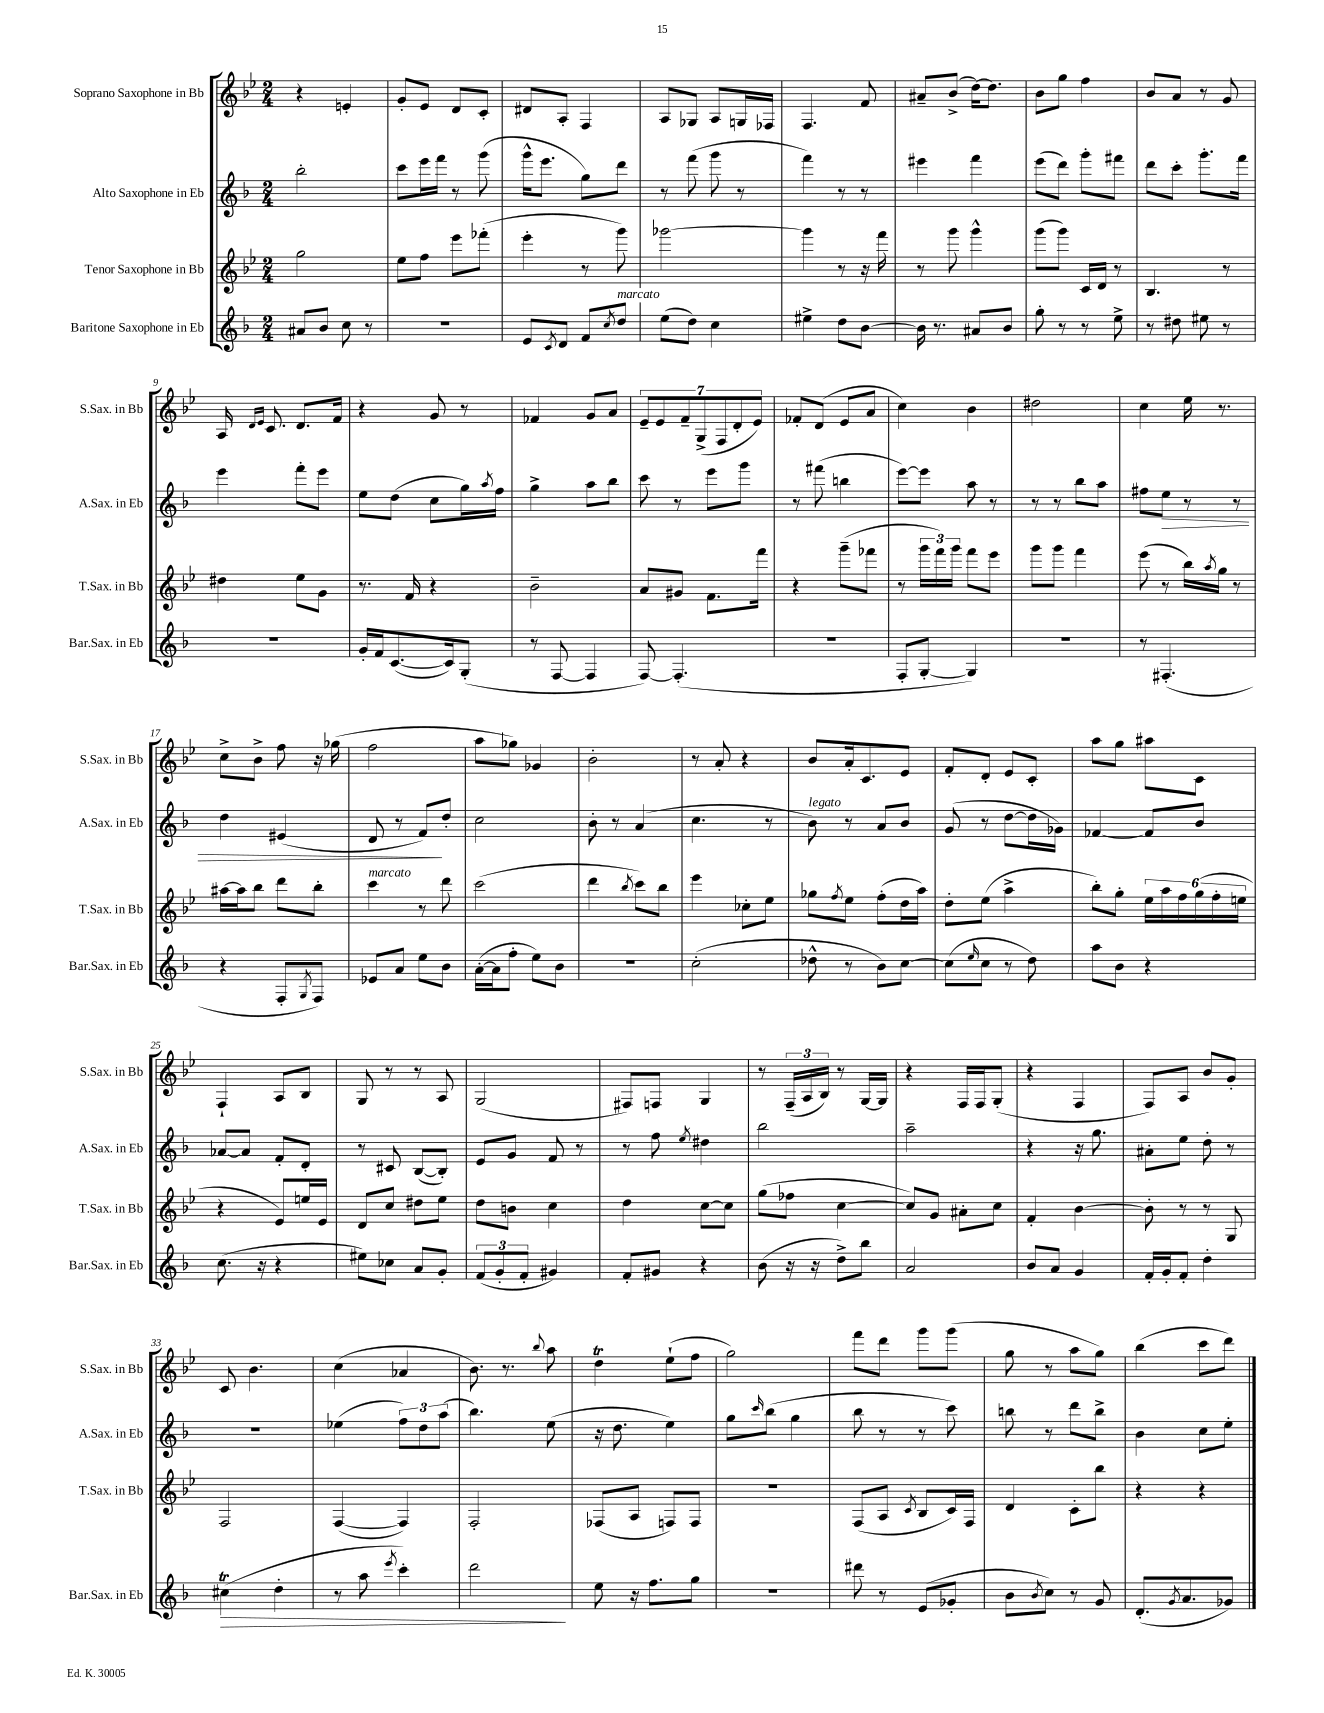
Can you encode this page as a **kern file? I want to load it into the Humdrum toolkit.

**kern	**dynam	**kern	**kern	**dynam	**kern
*part4	*part4	*part3	*part2	*part2	*part1
*staff4	*staff4	*staff3	*staff2	*staff2	*staff1
*I"Baritone Saxophone in Eb	*	*I"Tenor Saxophone in Bb	*I"Alto Saxophone in Eb	*	*I"Soprano Saxophone in Bb
*I'Bar.Sax. in Eb	*	*I'T.Sax. in Bb	*I'A.Sax. in Eb	*	*I'S.Sax. in Bb
*clefG2	*	*clefG2	*clefG2	*	*clefG2
*k[b-]	*	*k[b-e-]	*k[b-]	*	*k[b-e-]
*M2/4	*	*M2/4	*M2/4	*	*M2/4
=1	=1	=1	=1	=1	=1
8a#X/L	.	2gg\	2bb-'\	.	4r
8b-/J	.	.	.	.	.
8cc\	.	.	.	.	4en'/
8r	.	.	.	.	.
=2	=2	=2	=2	=2	=2
2r	.	8ee-\L	8ccc\L	.	8g'/L
.	.	8ff\J	16eee\L	.	8e-/J
.	.	.	16fff\JJ	.	.
.	.	8eee-\L	8r	.	8d/L
.	.	(8fff-X'\J	(8ggg\	.	8c'/J
=3	=3	=3	=3	=3	=3
8e/L	.	4eee-'\	16ggg^^\KL	.	8d#X/L
.	.	.	8.eee\J	.	.
8qc/	.	.	.	.	.
8d/J	.	.	.	.	8A'/J
8f/L	.	8r	8gg\L)	.	4F/
8qcc/	.	.	.	.	.
!LO:TX:a:i:t=marcato	!	!	!	!	!
8dd/J	.	8ggg\)	8ddd\J	.	.
=4	=4	=4	=4	=4	=4
(8ee\L	.	[2ggg-X\	8r	.	8A/L
8dd\J)	.	.	(8fff\	.	8G-X/J
4cc\	.	.	8ggg\	.	8A/L
.	.	.	8r	.	16Gn/L
.	.	.	.	.	16F-X/JJ
=5	=5	=5	=5	=5	=5
4ee#X^\	.	4ggg-\]	4fff\)	.	4.F/
8dd\L	.	8r	8r	.	.
[8b-\J	.	16r	8r	.	8f/
.	.	16fff\	.	.	.
=6	=6	=6	=6	=6	=6
16b-\]	.	8r	4eee#X\	.	8a#X~/L
8.r	.	.	.	.	.
.	.	8ggg\	.	.	(8b-^/J
8a#X/L	.	4ggg^^\	4fff\	.	[16dd\KL)
.	.	.	.	.	8.dd\J]
8b-/J	.	.	.	.	.
=7	=7	=7	=7	=7	=7
8gg'\	.	(8ggg\L	(8eee\L	.	8b-\L
8r	.	8ggg\J)	8ddd\J)	.	8gg\J
8r	.	16c/LL	8ggg'\L	.	4ff\
.	.	16d/JJ	.	.	.
8ee^\	.	8r	8fff#X\J	.	.
=8	=8	=8	=8	=8	=8
8r	.	4.B-/	8ddd\L	.	8b-/L
8dd#X\	.	.	8ccc'\J	.	8a/J
8ee#X\	.	.	8.ggg'\L	.	8r
8r	.	8r	.	.	8g/
.	.	.	16fff\Jk	.	.
!!LO:LB:g=z
=9	=9	=9	=9	=9	=9
2r	.	4dd#X\	4eee\	.	16A/
.	.	.	.	.	16qqd/LL
.	.	.	.	.	16qqe-/JJ
.	.	.	.	.	8.c/
.	.	8ee-\L	8fff'\L	.	8.d/L
.	.	8g\J	8eee\J	.	.
.	.	.	.	.	16f/Jk
=10	=10	=10	=10	=10	=10
16g'/LL	.	8.r	8ee\L	.	4r
16f/J	.	.	.	.	.
([8.c/	.	.	(8dd\J	.	.
.	.	16f/	.	.	.
.	.	4r	8cc\L	.	8g/
16c/k])	.	.	.	.	.
(8G'/J	.	.	16gg\L)	.	8r
.	.	.	8qaa/	.	.
.	.	.	16ff\JJ	.	.
=11	=11	=11	=11	=11	=11
8r	.	2b-~\	4gg^\	.	4f-X/
[8F/	.	.	.	.	.
4F/]	.	.	8aa\L	.	8g/L
.	.	.	8bb-\J	.	8a/J
=12	=12	=12	=12	=12	=12
[8F/)	.	8a/L	8ccc\	.	14e-~/L
.	.	.	.	.	14e-/
(4.F'/]	.	8g#X/J	8r	.	.
.	.	.	.	.	14f~/
.	.	.	.	.	(14G^/
.	.	8.f\L	8eee\L	.	.
.	.	.	.	.	14F/
.	.	.	.	.	14d'/
.	.	.	8ggg\J	.	.
.	.	.	.	.	14e-/J)
.	.	16fff\Jk	.	.	.
=13	=13	=13	=13	=13	=13
2r	.	4r	8r	.	8f-X'/L
.	.	.	(8fff#X\	.	(8d/J
.	.	(8ggg~\L	4bbn\	.	8e-/L
.	.	8fff-X\J	.	.	8a/J
=14	=14	=14	=14	=14	=14
8F'/L	.	8r	[8eee\L)	.	4cc\)
[8G'/J	.	24ggg\LL	8eee\J]	.	.
.	.	24fff\)	.	.	.
.	.	24ggg\JJ	.	.	.
4G/])	.	8fff\L	8aa\	.	4b-\
.	.	8eee-\J	8r	.	.
=15	=15	=15	=15	=15	=15
2r	.	8ggg\L	8r	.	2dd#X\
.	.	8ggg\J	8r	.	.
.	.	4fff\	8bb-\L	.	.
.	.	.	8aa\J	.	.
=16	=16	=16	=16	=16	=16
8r	.	(8eee-\	8ff#X\L	.	4cc\
!	!	!	!	!LO:HP:b	!
(4.F#X'/	.	8r	8ee\J	>	.
.	.	16bb-\LL)	8r	.	16ee-\
.	.	8qaa/	.	.	.
.	.	16gg\JJ	.	.	8.r
.	.	8r	8r	.	.
!!LO:LB:g=z
=17	=17	=17	=17	=17	=17
4r	.	[16aa#X\LL	4dd\	.	8cc^\L
.	.	16aa#\J]	.	.	.
.	.	8bb-\J	.	.	8b-^\J
8F'/L	.	8ddd\L	(4e#X/	.	8ff\
8qG/	.	.	.	.	.
8F/J)	.	8bb-'\J	.	.	16r
.	.	.	.	.	(16gg-X\
=18	=18	=18	=18	=18	=18
!	!	!LO:TX:a:i:t=marcato	!	!	!
8e-X/L	.	4ccc\	8d/	.	2ff\
8a/J	.	.	8r	.	.
8ee\L	.	8r	8f/L)	.	.
8b-\J	.	8ddd\	8dd'/J	]	.
=19	=19	=19	=19	=19	=19
([16a'\LL	.	(2ccc\	2cc\	.	8aa\L
16a\J]	.	.	.	.	.
8ff'\J	.	.	.	.	8gg-X\J)
8ee\L)	.	.	.	.	4g-X/
8b-\J	.	.	.	.	.
=20	=20	=20	=20	=20	=20
2r	.	4ddd\	8b-'\	.	2b-'\
.	.	.	8r	.	.
.	.	8qbb-/	.	.	.
.	.	8ccc\L)	(4a/	.	.
.	.	8bb-\J	.	.	.
=21	=21	=21	=21	=21	=21
(2cc'\	.	4eee-\	4.cc\	.	8r
.	.	.	.	.	8a'/
.	.	8cc-X'\L	.	.	4r
.	.	8ee-\J	8r	.	.
=22	=22	=22	=22	=22	=22
!	!	!	!LO:TX:a:i:t=legato	!	!
8dd-X^^\	.	8gg-X\L	8b-\)	.	8b-/L
.	.	8qff/	.	.	.
8r	.	8ee-\J	8r	.	16a'/k
.	.	.	.	.	8.c/
8b-\L)	.	(8ff'\L	8a/L	.	.
[8cc\J	.	16dd\L	8b-/J	.	8e-/J
.	.	16aa\JJ)	.	.	.
=23	=23	=23	=23	=23	=23
(8cc\L]	.	8dd'\L	(8g/	.	8f'/L
16qqee/	.	.	.	.	.
8cc\J	.	(8ee-\J	8r	.	8d'/J
8r	.	4aa^\	[8dd\L	.	8e-/L
8dd\)	.	.	16dd\L]	.	8c'/J
.	.	.	16g-X\JJ)	.	.
=24	=24	=24	=24	=24	=24
8aa\L	.	8bb-'\L)	[4f-X/	.	8aa\L
8b-\J	.	8gg'\J	.	.	8gg\J
4r	.	24ee-\LL	8f-/L]	.	8aa#X\L
.	.	24aa\	.	.	.
.	.	24ff\	.	.	.
.	.	(24gg\	8b-/J	.	8c\J
.	.	24ff'\	.	.	.
.	.	24een\JJ	.	.	.
!!LO:LB:g=z
=25	=25	=25	=25	=25	=25
(8.cc\	.	4r	[8a-X/L	.	4F`/
.	.	.	8a-/J]	.	.
16r	.	.	.	.	.
4r	.	8e-/L)	8f'/L	.	8A/L
.	.	16een/L	8d'/J	.	8B-/J
.	.	16e-/JJ	.	.	.
=26	=26	=26	=26	=26	=26
8ee#X\L)	.	8d/L	8r	.	8G/
8cc-X\J	.	8cc/J	8c#X/	.	8r
8a/L	.	8dd#X\L	([8B-/L	.	8r
8g'/J	.	8ee-\J	8B-'/J])	.	8A/
=27	=27	=27	=27	=27	=27
(12f/L	.	8dd\L	8e/L	.	(2G/
12g'/	.	.	.	.	.
.	.	8bn\J	8g/J	.	.
12f'/J	.	.	.	.	.
4g#X/)	.	4cc\	8f/	.	.
.	.	.	8r	.	.
=28	=28	=28	=28	=28	=28
8f'/L	.	4dd\	8r	.	8F#X/L)
8g#X/J	.	.	8ff\	.	8Fn/J
.	.	.	8qee/	.	.
4r	.	[8cc\L	4dd#X\	.	4G/
.	.	8cc\J]	.	.	.
=29	=29	=29	=29	=29	=29
(8b-\	.	(8gg\L	2bb-\	.	8r
16r	.	8ff-X\J	.	.	(24F~/LL
.	.	.	.	.	24A/
16r	.	.	.	.	.
.	.	.	.	.	24B-/JJ)
8dd^\L)	.	[4cc\	.	.	8r
8bb-\J	.	.	.	.	[16G/LL
.	.	.	.	.	16G/JJ]
=30	=30	=30	=30	=30	=30
2a/	.	8cc/L])	2aa~\	.	4r
.	.	8g/J	.	.	.
.	.	8a#X'\L	.	.	16F/LL
.	.	.	.	.	16F/J
.	.	8cc\J	.	.	(8G'/J
=31	=31	=31	=31	=31	=31
8b-/L	.	4f'/	4r	.	4r
8a/J	.	.	.	.	.
4g/	.	[4b-\	16r	.	4F/
.	.	.	8.gg\	.	.
=32	=32	=32	=32	=32	=32
16f'/LL	.	8b-'\]	8a#X'\L	.	8F/L)
16g'/J	.	.	.	.	.
8f'/J	.	8r	8ee\J	.	8A/J
4dd'\	.	8r	8dd'\	.	8b-/L
.	.	8G/	8r	.	8g'/J
!!LO:LB:g=z
=33	=33	=33	=33	=33	=33
!	!LO:HP:b	!	!	!	!
(4cc#Xt\	>	2F/	2r	.	8c/
.	.	.	.	.	4.b-\
4dd'\	.	.	.	.	.
=34	=34	=34	=34	=34	=34
8r	.	([4F/	(4ee-X\	.	(4cc\
8aa\	.	.	.	.	.
8qeee/	.	.	.	.	.
4ccc'\)	.	4F/])	12ff\L)	.	4a-X/
.	.	.	12dd\	.	.
.	.	.	(12aa\J	.	.
=35	=35	=35	=35	=35	=35
2ddd\	.	2F'/	4.bb-\)	.	8.b-\)
.	.	.	.	.	8.r
.	.	.	.	.	8qqbb-/
.	.	.	(8ee\	.	8aa\
.	]	.	.	.	.
=36	=36	=36	=36	=36	=36
8ee\	.	(8F-X/L	16r	.	4ddt\
.	.	.	8.dd\	.	.
16r	.	8A/J	.	.	.
8.ff\L	.	.	.	.	.
.	.	8Fn/L)	4ee\)	.	(8ee-`\L
8gg\J	.	8F/J	.	.	8ff\J
=37	=37	=37	=37	=37	=37
2r	.	2r	8gg\L	.	2gg\)
.	.	.	16qqccc/	.	.
.	.	.	(8bb-\J	.	.
.	.	.	4gg\	.	.
=38	=38	=38	=38	=38	=38
8ddd#X\	.	(8F/L	8bb-\	.	8fff\L
8r	.	8A/J	8r	.	8ddd\J
.	.	8qc/	.	.	.
(8e/L	.	8B-/L	8r	.	8ggg\L
8g-X'/J	.	16c/L)	8ccc\)	.	(8ggg\J
.	.	16F/JJ	.	.	.
=39	=39	=39	=39	=39	=39
8b-\L	.	4d/	8bbn\	.	8gg\
8qb-/	.	.	.	.	.
8cc\J)	.	.	8r	.	8r
8r	.	8c'\L	8ddd\L	.	8aa\L
8g/	.	8bb-\J	8bb^\J	.	8gg\J)
=40	=40	=40	=40	=40	=40
(8.d'/L	.	4r	4b-\	.	(4bb-\
8qg/	.	.	.	.	.
8.a/	.	.	.	.	.
.	.	4r	8cc\L	.	8ccc\L
8g-X/J)	.	.	8ee'\J	.	8ddd\J)
==	==	==	==	==	==
*-	*-	*-	*-	*-	*-
